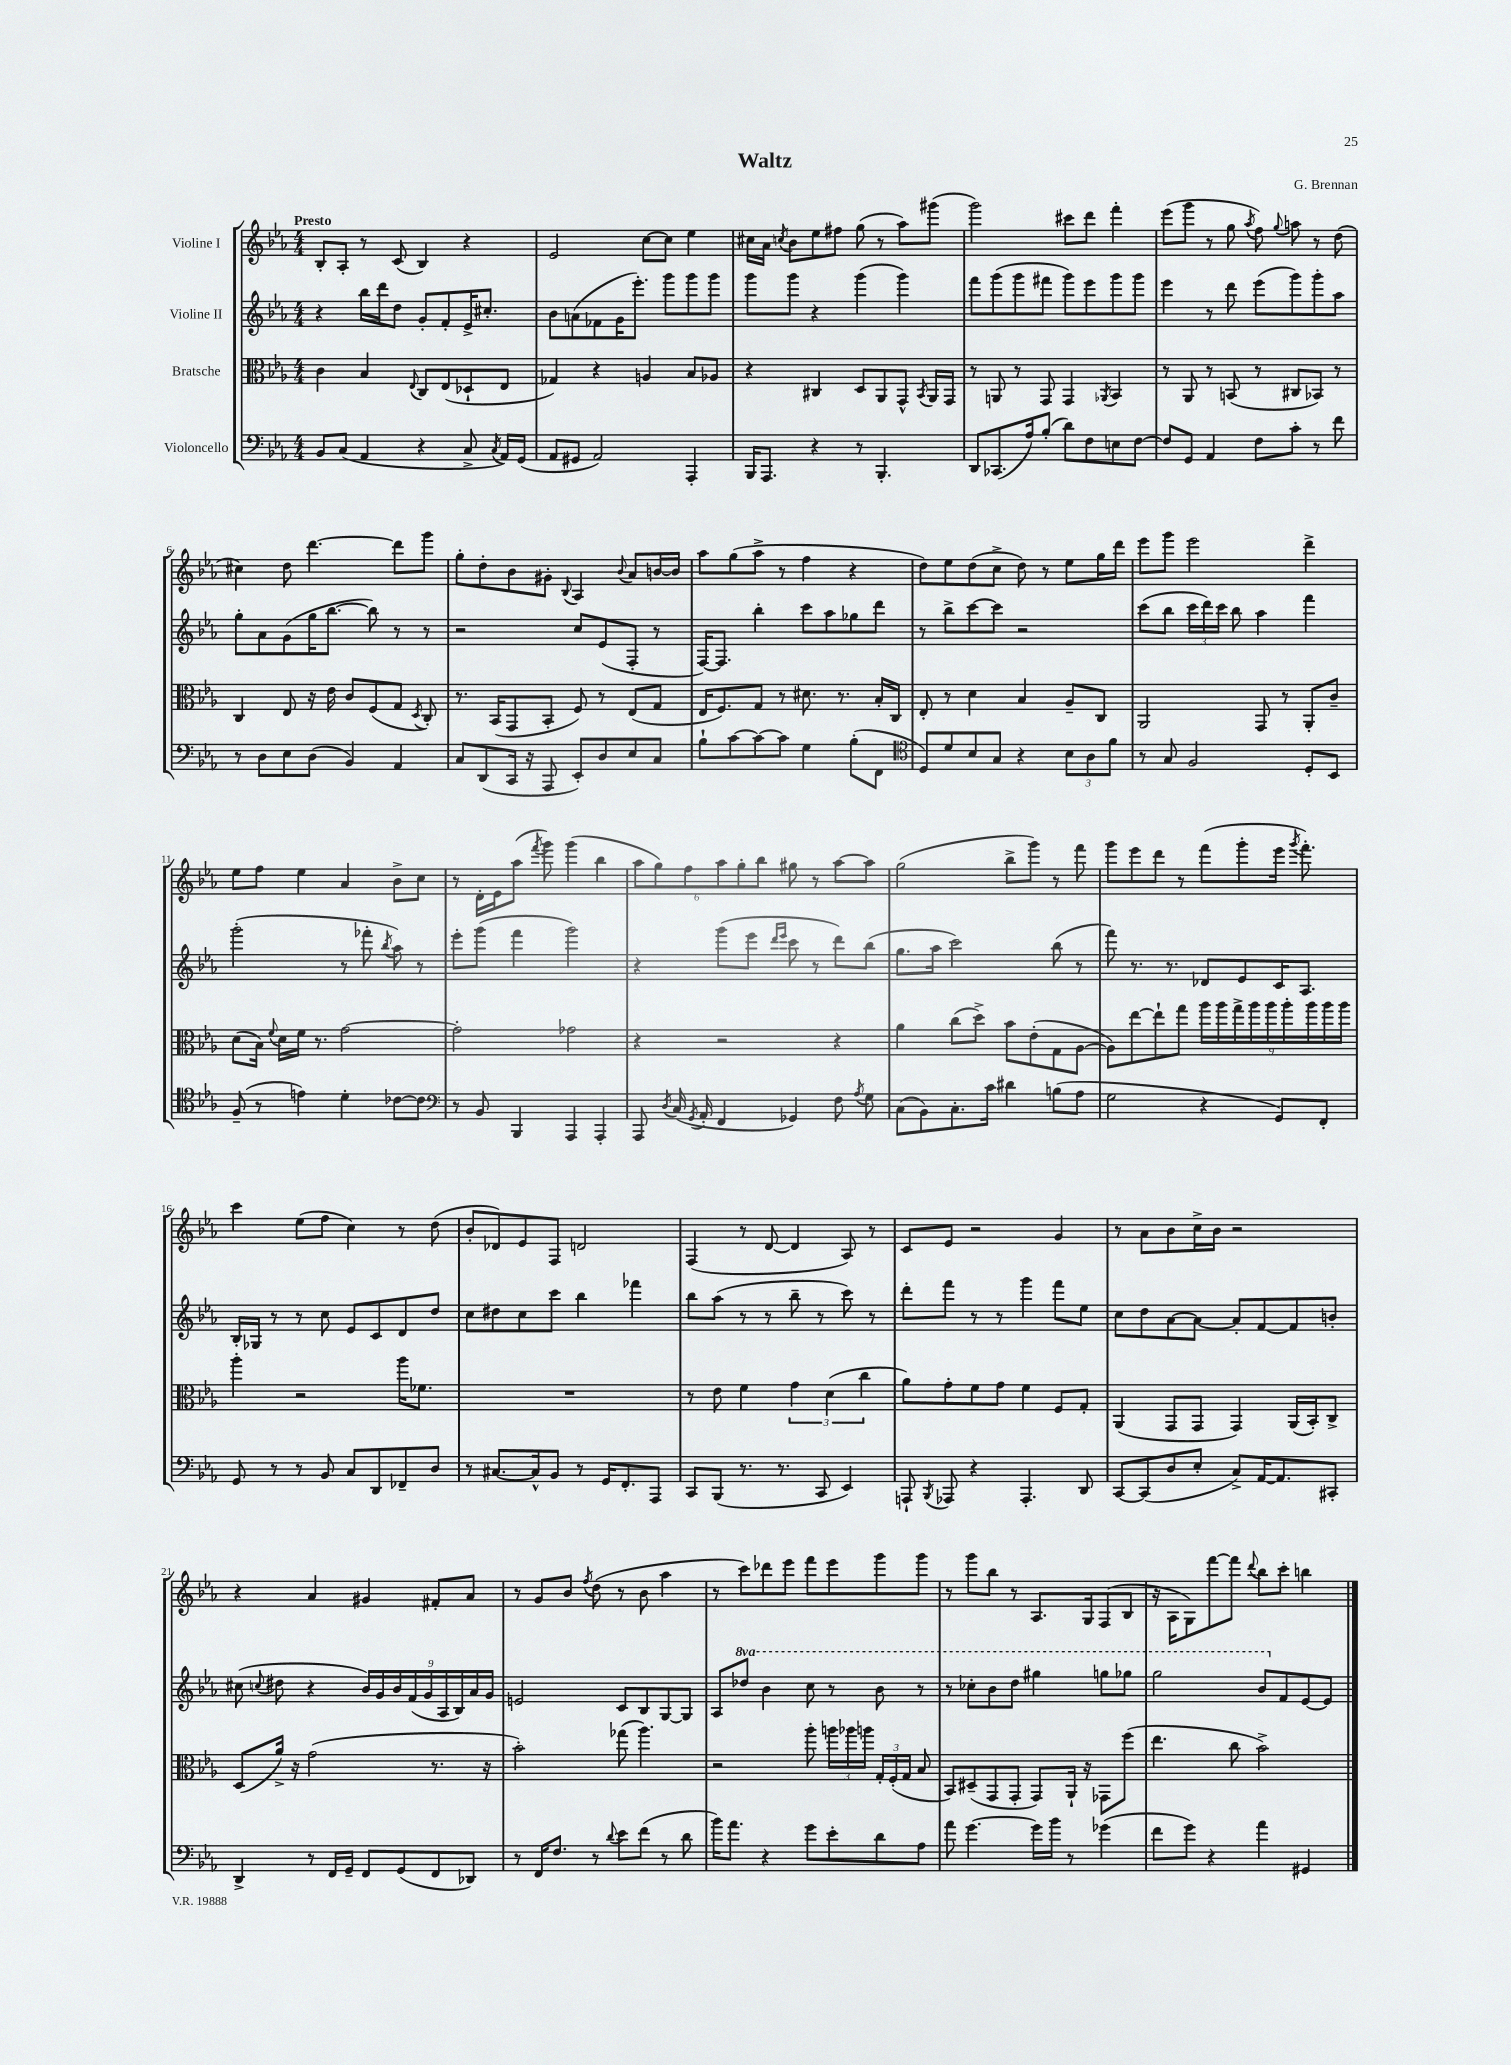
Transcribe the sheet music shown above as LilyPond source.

\header { title = "Waltz" composer = "G. Brennan" }
<<
\new StaffGroup <<
\new Staff = "s0" \with { instrumentName = "Violine I" } {
    \clef treble \key ees \major \numericTimeSignature \time 4/4 \tempo "Presto"
    \autoBeamOff bes8[-. aes8]-. r8 c'8( bes4) r4 |
    ees'2 c''8[~ c''8] ees''4 |
    cis''16[ aes'16] \acciaccatura { c''8 } bes'8[ ees''8 fis''8] g''8( r8 aes''8[) gis'''8]( |
    g'''2) cis'''8[ d'''8] f'''4-. |
    ees'''8[( g'''8] r8 g''8 \acciaccatura { aes''8 } f''8) \appoggiatura { g''8 } a''8 r8 d''8( |
    cis''4) d''8 d'''4.~ d'''8[ g'''8] |
    g''8[-. d''8-. bes'8 gis'8]-. \appoggiatura { bes8 } aes4 \appoggiatura { bes'8 } aes'8[ b'16~ b'16] |
    aes''8[ g''8( aes''8]-> r8 f''4 r4 |
    d''8[) ees''8 d''8( c''8]-> d''8) r8 ees''8[ g''16 d'''16] |
    ees'''8[ g'''8] ees'''2 d'''4-> |
    ees''8[ f''8] ees''4 aes'4 bes'8[-> c''8] |
    r8 d'16[-. ees'16 aes''8]( \acciaccatura { f'''8 } g'''8) g'''4( bes''4 |
    \tuplet 6/4 { aes''8[ g''8) f''8 aes''8 g''8-. bes''8] } gis''8 r8 aes''8[~ aes''8] |
    g''2( bes''8[-> g'''8]) r8 f'''8 |
    g'''8[ ees'''8 d'''8] r8 f'''8[( g'''8-. ees'''16] \acciaccatura { g'''8 } f'''8.-.) |
    c'''4 ees''8[( f''8] c''4) r8 d''8( |
    bes'8[-. des'8) ees'8 f8] d'2 |
    f4( r8 d'8~ d'4 aes8) r8 |
    c'8[ ees'8] r2 g'4 |
    r8 aes'8[ bes'8 c''16-> bes'16] r2 |
    r4 aes'4 gis'4 fis'8[-. aes'8] |
    r8 g'8[ bes'8] \acciaccatura { f''8 } d''8( r8 bes'8 aes''4 |
    r8 c'''8[) des'''8 ees'''8] f'''8[ ees'''8 g'''8 g'''8] |
    r8 g'''8[ bes''8] r8 aes8.[ g16 f8( bes8] |
    r16 aes16[ g8) f'''8~ f'''8] \appoggiatura { d'''8 } bes''8[ c'''8]-. b''4 \bar "|." |
}
\new Staff = "s1" \with { instrumentName = "Violine II" } {
    \clef treble \key ees \major \numericTimeSignature \time 4/4 \set Staff.ottavationMarkups = #ottavation-simple-ordinals
    \autoBeamOff r4 bes''16[ d'''16 d''8] g'8[-. f'8-. ees'16-> cis''8.]-. |
    bes'8[ a'8( fes'8 g'16 ees'''8.]-.) g'''8[ g'''8 g'''8] |
    g'''8[ g'''8] r4 g'''4( g'''4) |
    f'''8[ g'''8( g'''8 fis'''8] g'''8[) ees'''8 g'''8 g'''8] |
    ees'''4 r8 d'''8 ees'''8[( g'''8) g'''8-. aes''8] |
    g''8[-. aes'8 g'8( g''16 bes''8.]~ bes''8) r8 r8 |
    r2 c''8[ ees'8( f8]-. r8 |
    f16[~) f8.] bes''4-. c'''8[ aes''8 ges''8 d'''8] |
    r8 bes''8[-> c'''8~ c'''8] r2 |
    c'''8[( bes''8] \tuplet 3/2 { c'''16[ d'''16) c'''16] } bes''8 aes''4 f'''4 |
    g'''2-.( r8 fes'''8-. \acciaccatura { bes''8 } aes''8) r8 |
    ees'''8[-. g'''8]( f'''4 g'''2) |
    r4 g'''8[( ees'''8] \grace { d'''16[ ees'''16] } c'''8 r8 d'''8[) bes''8]( |
    g''8.[ aes''16] c'''2) bes''8( r8 |
    f'''8) r8. r8. des'8[ ees'8 c'16 aes8.] |
    bes16[-. ges16] r8 r8 c''8 ees'8[ c'8 d'8 d''8] |
    c''8[ dis''8 c''8 c'''8] bes''4 fes'''4 |
    bes''8[ aes''8]( r8 r8 bes''8-- r8 c'''8) r8 |
    d'''8[-. f'''8] r8 r8 g'''4 f'''8[ ees''8] |
    c''8[ d''8 aes'8~ aes'8]~ aes'8[-. f'8~ f'8 b'8]-. |
    cis''8( \appoggiatura { c''8 } dis''8 r4 \tuplet 9/8 { bes'16[) g'16 bes'16 f'16( g'16 aes16 bes16) aes'16 g'16] } |
    e'2 c'8[ bes8 g8~ g8] |
    aes8[ \ottava #1 des'''8] bes''4 c'''8 r8 bes''8 r8 |
    r8 ces'''8[-. bes''8 d'''8] gis'''4 g'''8[ ges'''8] |
    g'''2 bes''8[ \ottava #0 f'8 ees'8~ ees'8] \bar "|." |
}
\new Staff = "s2" \with { instrumentName = "Bratsche" } {
    \clef alto \key ees \major \numericTimeSignature \time 4/4
    \autoBeamOff c'4 bes4 \appoggiatura { ees8 } c8[ ees8( des8-! ees8] |
    ges4) r4 a4 bes8[ aes8] |
    r4 cis4 d8[ aes,8 g,8]-^ \acciaccatura { bes,8 } aes,16[ g,16] |
    r8 a,8 r8 g,8 g,4 \acciaccatura { aes,8 } bes,4 |
    r8 aes,8 r8 b,8( r8 cis8[ bes,8]) r8 |
    c4 ees8 r16 ees'16 c'8[ f8( g8] \acciaccatura { d8 } c8-.) |
    r8. bes,16[( g,8 bes,8]-. f8) r8 ees8[( g8] |
    ees16[ f8.) g8] r8 dis'8. r8. bes16[-. c16] |
    ees8-. r8 d'4 bes4 aes8[-- c8] |
    aes,2 g,8 r8 aes,8[-. c'8]-- |
    d'8[( bes16]) \appoggiatura { f'8 } d'16[ f'16] r8. g'2~ |
    g'2-. ges'2 |
    r4 r2 r4 |
    aes'4 c''8[( d''8]->) bes'8[ ees'8-.( g8 aes8]~ |
    aes8[) ees''8~ ees''8-! g''8] \tuplet 9/8 { aes''16[ aes''16 g''16-> aes''16 aes''16 aes''16-. aes''16 aes''16 aes''16] } |
    aes''4-. r2 aes''16[ fes'8.] |
    R1 |
    r8 ees'8 f'4 \tuplet 3/2 { g'4 d'4( c''4 } |
    aes'8[) g'8-. f'8 g'8] f'4 f8[ g8]-. |
    aes,4( g,8[ g,8] g,4) aes,16[( bes,16-.) c8]-> |
    d8[( aes'16]->) r16 g'2( r8. r16 |
    bes'2-.) ges''8( aes''4.) |
    r2 aes''8-. \tuplet 3/2 { a''16[ aes''16 a''16] } \tuplet 3/2 { g16[-. f16-.( g16] } bes8 |
    bes,8[) dis8--( g,8 g,8]-. g,8[) aes,16]-! r16 ges,8[ f''8]( |
    ees''4. c''8 bes'2->) \bar "|." |
}
\new Staff = "s3" \with { instrumentName = "Violoncello" } {
    \clef bass \key ees \major \numericTimeSignature \time 4/4
    \autoBeamOff bes,8[ c8]( aes,4 r4 c8-> \acciaccatura { c8 } aes,16[) g,16]( |
    aes,8[ gis,8] aes,2) aes,,4-. |
    bes,,16[ aes,,8.] r4 r8 bes,,4.-. |
    d,8[ ces,8.( aes16) bes8]-.( d'8[) f8 e8 f8]~ |
    f8[ g,8] aes,4 f8[ c'8]-. r8 f'8 |
    r8 d8[ ees8 d8]( bes,4) aes,4 |
    c8[ d,8( c,16] r16 aes,,8 ees,8[-.) d8 ees8 c8] |
    bes8[-! c'8~ c'8~ c'8] g4 bes8[-.( f,8] |
    \clef tenor d8[) d'8 bes8 g8] r4 \tuplet 3/2 { bes8[ aes8 f'8] } |
    r8 g8 f2 d8[-. bes,8] |
    f8--( r8 e'4) d'4-. ces'8[~ ces'8] |
    \clef bass r8 bes,8 bes,,4 aes,,4 aes,,4-. |
    aes,,8 \acciaccatura { d8 } c16( \acciaccatura { g,8 } aes,16-. f,4 ges,4) f8 \acciaccatura { aes8 } g8 |
    c8[( bes,8) c8.-. c'16] dis'4 b8[( aes8] |
    g2 r4 g,8[) f,8]-. |
    g,8 r8 r8 bes,8 c8[ d,8 fes,8-- d8] |
    r8 cis8.[~ cis16-^ bes,8] r8 g,16[ f,8.-. aes,,8] |
    c,8[ bes,,8]( r8. r8. c,8 ees,4) |
    a,,8-! \acciaccatura { bes,,8 } aes,,8 r4 aes,,4.-. d,8 |
    c,8[~ c,8( d8 ees8]-. c8[->) aes,16~ aes,8. cis,8]-. |
    d,4-> r8 f,16[ g,16]-- f,8[ g,8( f,8 des,8]) |
    r8 f,16[ f8.] r8 \appoggiatura { d'8 } ees'8[ f'8]( r8 d'8 |
    bes'16[) aes'8.] r4 g'8[ ees'8-. d'8 aes8] |
    aes'8 g'4.~ g'16[ bes'16] r8 ges'4( |
    f'8[ g'8]) r4 aes'4 gis,4 \bar "|." |
}
>>
>>
